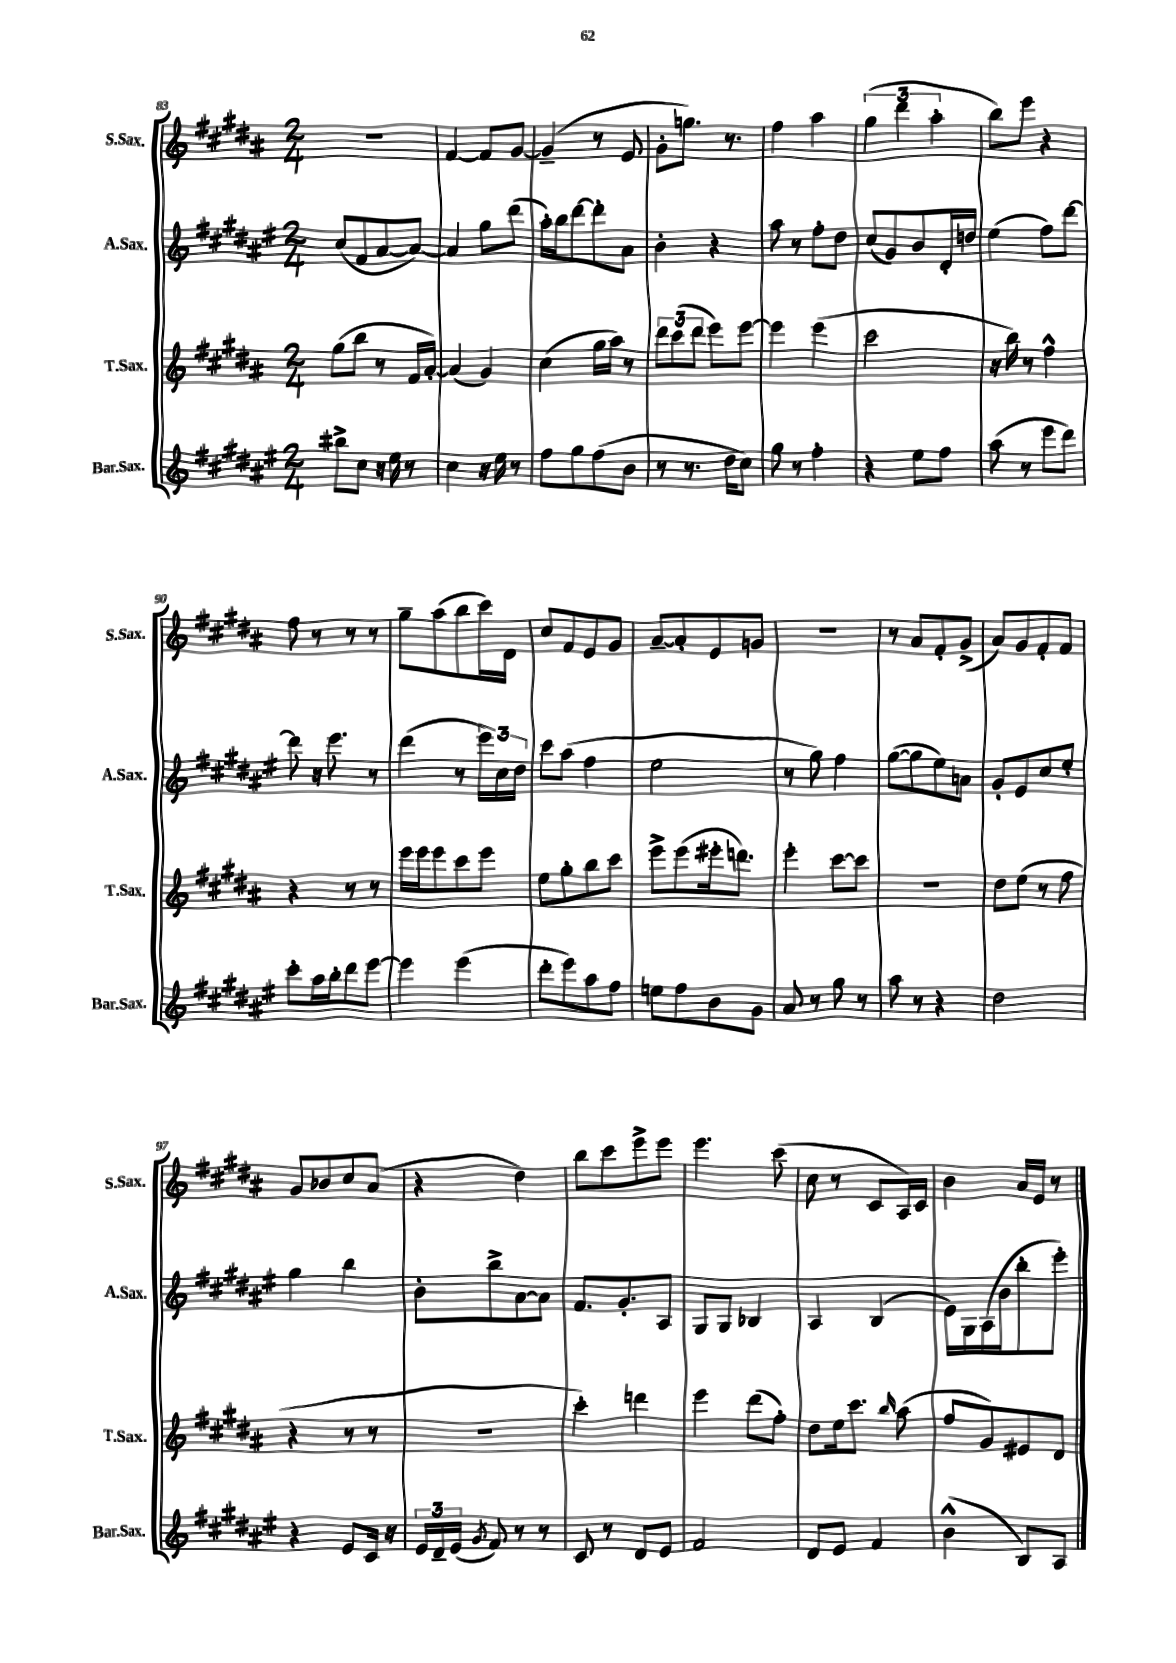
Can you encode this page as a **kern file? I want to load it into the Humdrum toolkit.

**kern	**kern	**kern	**kern
*part4	*part3	*part2	*part1
*staff4	*staff3	*staff2	*staff1
*I"Bar.Sax.	*I"T.Sax.	*I"A.Sax.	*I"S.Sax.
*I'Bar.Sax.	*I'T.Sax.	*I'A.Sax.	*I'S.Sax.
*clefG2	*clefG2	*clefG2	*clefG2
*k[f#c#g#d#a#e#]	*k[f#c#g#d#a#]	*k[f#c#g#d#a#e#]	*k[f#c#g#d#a#]
*M2/4	*M2/4	*M2/4	*M2/4
=83	=83	=83	=83
8bb#X^\L	(8gg#\L	(8cc#/L	2r
8cc#\J	8bb\J	8f#/	.
16r	8r	[8a#/	.
16ee#\	.	.	.
8r	16f#/LL	8a#/J_)	.
.	[16a#'/JJ)	.	.
=84	=84	=84	=84
4cc#\	(4a#/]	4a#/]	[4f#/
16r	4g#/)	8gg#\L	8f#/L]
16ee#\	.	.	.
8r	.	(8ddd#\J	[8g#/J
=85	=85	=85	=85
8ff#\L	(4cc#\	16aa#'\LL)	(4g#~/]
.	.	16bb\J	.
8gg#\	.	[8ddd#\	.
(8ff#\	16gg#\LL	8ddd#'\]	8r
.	16aa#\JJ)	.	.
8b\J	8r	8a#\J	8e/
=86	=86	=86	=86
8r	12ddd#\L	4b'\	8g#'\L
.	(12ccc#\	.	.
8.r	.	.	8.ggn\J)
.	12ddd#\J	.	.
.	8eee\L)	4r	.
16dd#\KL	.	.	8.r
8cc#\J)	[8eee\J	.	.
=87	=87	=87	=87
8gg#\	4eee\]	8aa#\	4ff#\
8r	.	8r	.
4ff#'\	(4eee\	8ff#'\L	4aa#\
.	.	8dd#\J	.
=88	=88	=88	=88
4r	2ccc#\	(8cc#/L	(6gg#\
.	.	8g#/)	.
.	.	.	6ddd#\
8ee#\L	.	8b/	.
.	.	.	6aa#'\
8ff#\J	.	16d#'/L	.
.	.	16ddn/JJ	.
=89	=89	=89	=89
(8aa#\	16r	(4ee#\	8bb\L)
.	16bb\)	.	.
8r	8r	.	8eee\J
8eee#\L	4ff#^^\	8ff#\L)	4r
8ddd#\J)	.	[8ddd#\J	.
!!LO:LB:g=z
=90	=90	=90	=90
8ccc#'\L	4r	8ddd#\]	8ff#\
16aa#\L	.	16r	8r
16bb'\J	.	8.eee#\	.
8ddd#\	8r	.	8r
[8eee#\J	8r	8r	8r
=91	=91	=91	=91
4eee#\]	16eee\LL	(4ddd#\	8gg#~\L
.	16eee\J	.	.
.	8eee\	.	(8aa#\
(4eee#\	8ccc#\	8r	8bb\
.	8eee\J	24eee#\LL)	16ccc#\L)
.	.	24cc#\	.
.	.	.	16d#\JJ
.	.	24dd#\JJ	.
=92	=92	=92	=92
8ddd#'\L	8ee\L	8ccc#\L	8cc#/L
8eee#\)	8gg#'\	(8aa#\J	8f#/
8aa#\	8bb\	4ff#\	8e/
8ff#\J	8ccc#\J	.	8g#/J
=93	=93	=93	=93
8een\L	8eee^\L	2ee#\	[8a#~/L
8ff#\	(8eee\	.	8a#'/]
8b\	16eee#X'\k	.	8e/
.	8.dddn\J)	.	.
8g#\J	.	.	8gn/J
=94	=94	=94	=94
8a#/	4eee'\	8r	2r
8r	.	8gg#\)	.
8gg#\	[8ccc#\L	4ff#\	.
8r	8ccc#\J]	.	.
=95	=95	=95	=95
8aa#\	2r	([8gg#\L	8r
8r	.	8gg#\]	8a#/L
4r	.	8ee#\)	8f#'/
.	.	8an\J	(8g#^/J
=96	=96	=96	=96
2dd#\	8dd#\L	8g#'/L	8a#/L)
.	(8ee\J	8e#/	8g#/
.	8r	8cc#/	8f#'/
.	8ff#\	8ee#'/J	8f#/J
!!LO:LB:g=z
=97	=97	=97	=97
4r	4r	4gg#\	8g#/L
.	.	.	8b-X/
8e#/L	8r	4bb\	8cc#/
16c#/Jk	8r	.	(8a#/J
16r	.	.	.
=98	=98	=98	=98
24e#/LL	2r	8b'\L	4r
24d#~/	.	.	.
(24e#/JJ	.	.	.
8qg#/	.	.	.
8f#/)	.	8bb^\	.
8r	.	[8a#\	4dd#\)
8r	.	8a#\J]	.
=99	=99	=99	=99
8c#/	4ccc#'\)	8.f#/L	8bb\L
8r	.	.	8ccc#\
.	.	8.g#'/	.
8d#/L	4dddn\	.	8eee^\
8e#/J	.	8A#/J	8eee\J
=100	=100	=100	=100
2f#/	4eee\	8G#/L	4.eee\
.	.	8G#/J	.
.	(8ddd#\L	4B-X/	.
.	8ff#'\J)	.	(8ccc#\
=101	=101	=101	=101
8d#/L	8dd#\L	4A#/	8cc#\
8e#/J	16ee\k	.	8r
.	8.ccc#\J	.	.
4f#/	.	(4B/	8c#/L
.	16qqbb/	.	.
.	(8aa#\	.	16A#/L)
.	.	.	16c#/JJ
=102	=102	=102	=102
(4b^^\	8ff#/L	16e#\LL)	4b\
.	.	16G#\	.
.	8g#/)	(16A#\	.
.	.	16b\J	.
8B/L)	8e#X/	8bb'\	16a#/LL
.	.	.	16e/JJ
8A#/J	8d#/J	8eee#'\J)	8r
==	==	==	==
*-	*-	*-	*-
